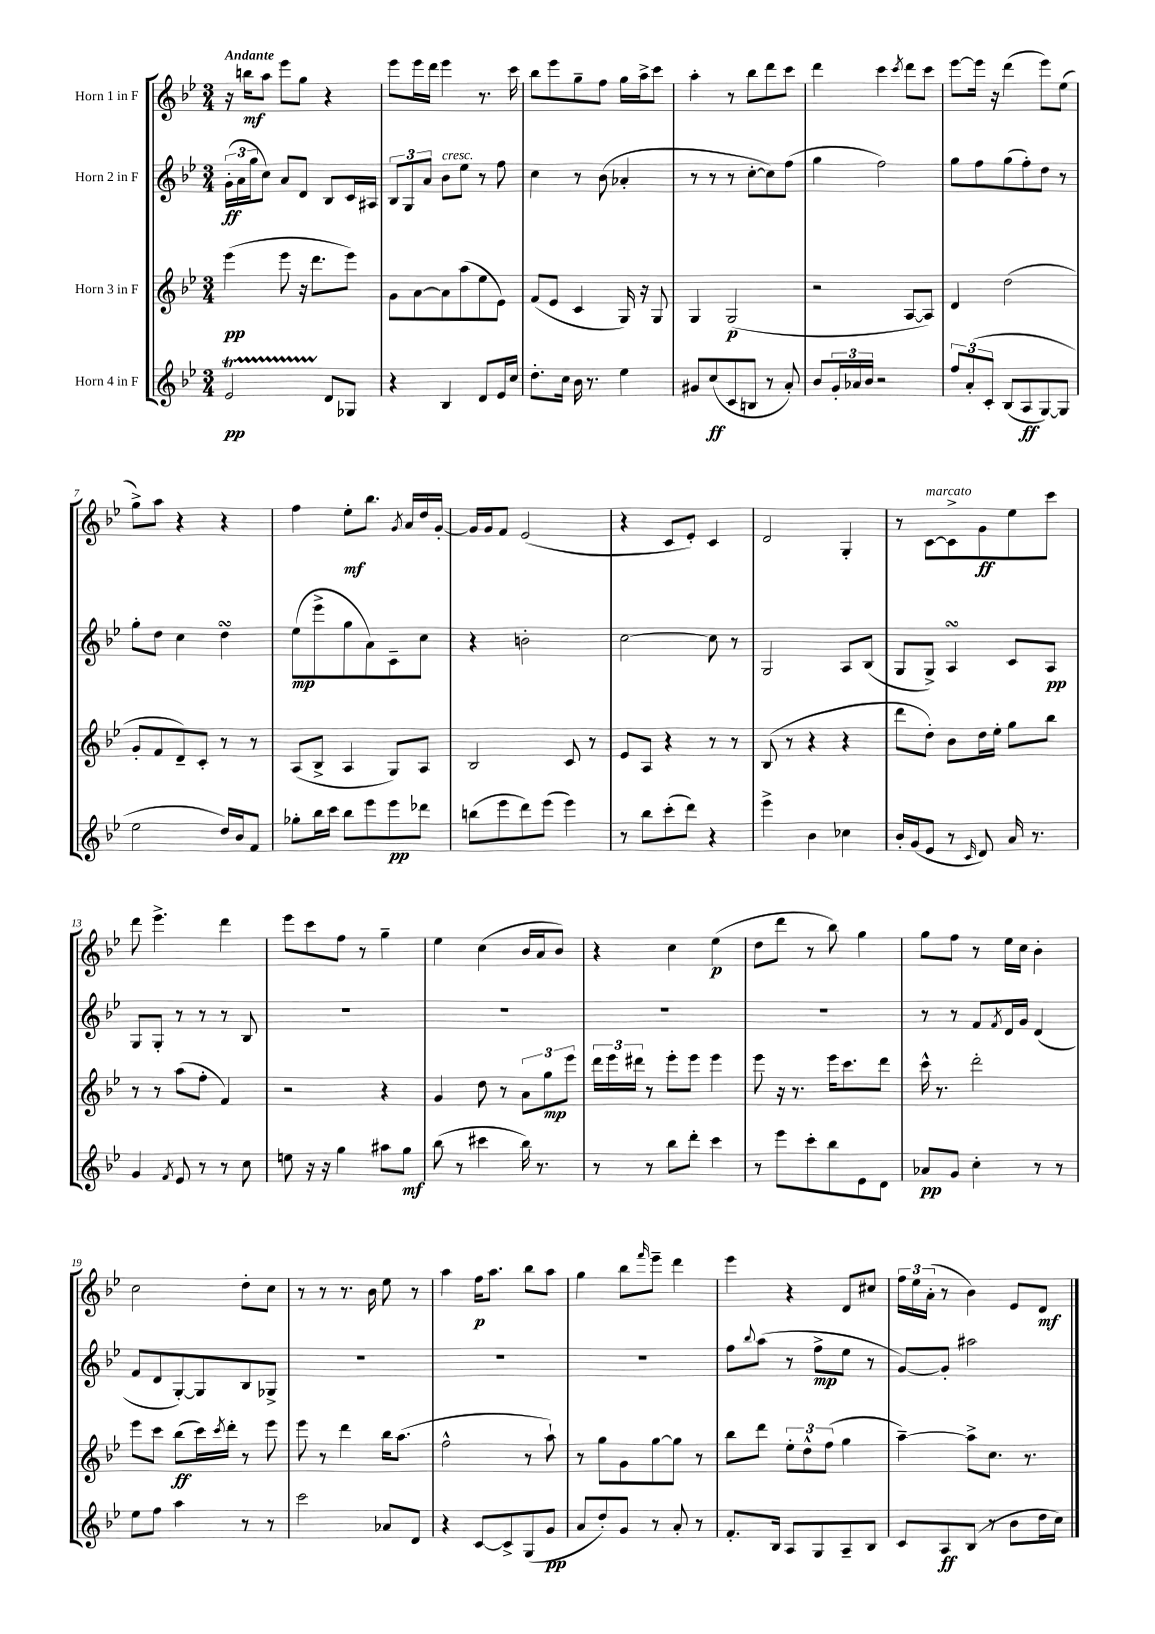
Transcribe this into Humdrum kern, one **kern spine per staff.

**kern	**kern	**kern	**kern
*staff4	*staff3	*staff2	*staff1
*clefG2	*clefG2	*clefG2	*clefG2
*k[b-e-]	*k[b-e-]	*k[b-e-]	*k[b-e-]
*M3/4	*M3/4	*M3/4	*M3/4
2e-	(4eee-	(24g'	16r
.	.	24a	.
.	.	.	16bb
.	.	24gg	.
.	.	8cc)	8aa
.	8eee-	8a	8eee-
.	16r	8d	8gg
.	8.ddd	.	.
8d	.	8B-	4r
8G-	8eee-)	16c	.
.	.	16A#	.
=	=	=	=
4r	8g	12B-	8eee-
.	.	12G	.
.	[8a	.	16eee-
.	.	12a	.
.	.	.	16ddd
4B-	8a]	8b-	4eee-
.	(8aa	8ee-	.
8d	8ee-	8r	8.r
16e-	8e-)	8ff	.
16cc	.	.	16ccc
=	=	=	=
8.dd'	(8f	4cc	8bb-
.	8e-	.	8eee-
16cc	.	.	.
16b-	4c	8r	8gg~
8.r	.	.	.
.	.	(8b-	8ff
4ee-	16G)	4a-'	16gg
.	16r	.	16aa^
.	8G	.	8ccc
=	=	=	=
8g#	4G	8r	4aa'
(8cc	.	8r	.
8c	(2G	8r	8r
8B	.	[8cc'	8bb-
8r	.	8cc])	8ddd
8a')	.	(8ff	8ccc
=	=	=	=
8b-	2r	4gg	4ddd
24g'	.	.	.
24a-	.	.	.
24b-	.	.	.
2r	.	2ff)	4ccc
.	.	.	8qccc
.	[8A	.	8ddd
.	8A])	.	8ccc
=	=	=	=
12ff	4d	8gg	[8eee-
&(12a'	.	.	.
.	.	8ff	16eee-]
12c'	.	.	.
.	.	.	16r
(8B-	(2dd	(8gg	(4ddd
8A	.	8ff')	.
[8G)	.	8dd	8eee-)
8G]	.	8r	(8ee-
=	=	=	=
2ee-	8g'	8gg'	8gg^)
.	8f	8dd	8aa
.	8d~)	4cc	4r
.	8c'	.	.
16dd&)	8r	4dd	4r
16b-	.	.	.
8f	8r	.	.
=	=	=	=
8gg-'	(8A	(8ee-	4ff
16bb-	8B-^	8eee-^	.
16ccc	.	.	.
8bb-	4A	8gg	8ee-'
8eee-	.	8a)	8.bb-
8eee-	8G)	8c~	.
.	.	.	8qg
.	.	.	16a
8ddd-	8A	8cc	16dd
.	.	.	[16g'
=	=	=	=
(8bb	2B-	4r	16g]
.	.	.	16g
8eee-	.	.	8f
8ddd)	.	2b'	(2e-
(8eee-	.	.	.
4eee-)	8c	.	.
.	8r	.	.
=	=	=	=
8r	8e-	[2cc	4r
8bb-	8A	.	.
(8ccc'	4r	.	8c
8ddd)	.	.	8e-')
4r	8r	8cc]	4c
.	8r	8r	.
=	=	=	=
4eee-^	(8B-	2G	2d
.	8r	.	.
4b-	4r	.	.
4cc-	4r	8A	4G'
.	.	(8B-	.
=	=	=	=
16b-'	8ddd	8G	8r
(16g	.	.	.
8e-	8dd')	8G^)	[8c
8r	8b-	4A	8c^]
16qqc	.	.	.
8d)	16dd	.	8g
.	16ee-'	.	.
16a	8gg	8c	8ee-
8.r	.	.	.
.	8bb-	8A	8ccc
=	=	=	=
4g	8r	8G	8ddd
.	8r	8G'	4.eee-^
8qf	.	.	.
8e-	(8aa	8r	.
8r	8ff'	8r	.
8r	4f)	8r	4ddd
8cc	.	8B-	.
=	=	=	=
8ee	2r	2.r	8eee-
16r	.	.	8ccc
16r	.	.	.
4gg	.	.	8ff
.	.	.	8r
8aa#	4r	.	4gg~
8gg	.	.	.
=	=	=	=
(8bb-	4g	2.r	4ee-
8r	.	.	.
4ccc#	8dd	.	(4cc
.	8r	.	.
16bb-)	12a	.	16b-
8.r	.	.	16a
.	12gg	.	.
.	.	.	8b-)
.	12eee-	.	.
=	=	=	=
8r	24ddd	2.r	4r
.	24eee-	.	.
.	24ddd#	.	.
8r	8r	.	.
8bb-	8eee-'	.	4cc
8ddd'	8eee-	.	.
4ccc	4eee-	.	(4ee-
=	=	=	=
8r	8eee-	2.r	8dd
8eee-	16r	.	8ddd
.	8.r	.	.
8ccc'	.	.	8r
8bb-	16eee-	.	8bb-)
.	8.ccc	.	.
8e-	.	.	4gg
8d	8ddd	.	.
=	=	=	=
8a-	16ccc^^	8r	8gg
.	8.r	.	.
8g	.	8r	8ff
4cc'	2ddd'	8f	8r
.	.	8qf	.
.	.	16d	16ee-
.	.	16g	16cc
8r	.	(4d	4b-'
8r	.	.	.
=	=	=	=
8ee-	8eee-	8f	2cc
8ff	8ccc	8d	.
4aa	(8bb-	[8G')	.
.	16ccc)	8G]	.
.	8qccc	.	.
.	16ddd'	.	.
8r	8r	8B-	8dd'
8r	8eee-	8G-^	8cc
=	=	=	=
2ccc	8eee-	2.r	8r
.	8r	.	8r
.	4ddd	.	8.r
.	.	.	16b-
8a-	16bb-	.	8ee-
.	(8.aa	.	.
8d	.	.	8r
=	=	=	=
4r	2ff^^	2.r	4aa
[8c	.	.	16ff
.	.	.	8.aa
8c^]	.	.	.
(8G	8r	.	8bb-
8g	8aa`)	.	8aa
=	=	=	=
8a	8r	2.r	4gg
8dd')	8gg	.	.
8g	8g	.	8bb-
.	.	.	16qqfff
8r	[8gg	.	8eee-~
8a'	8gg]	.	4ddd
8r	8r	.	.
=	=	=	=
8.f'	8bb-	8ff	4eee-
.	.	8qqbb-	.
.	8ddd	(8aa	.
16B-	.	.	.
8A	12ee-'	8r	4r
.	12dd^^	.	.
8G	.	8ff^	.
.	(12ff	.	.
8A~	4gg	8ee-	8d
8B-	.	8r	8cc#
=	=	=	=
8c	[4aa~)	[8g)	24ff
.	.	.	24ee-
.	.	.	(24a'
8A	.	8g']	8r
(8B-	8aa^]	2aa#	4b-)
8r	8.cc	.	.
8b-	.	.	8e-
.	8.r	.	.
16dd	.	.	8d
16cc)	.	.	.
==	==	==	==
*-	*-	*-	*-
